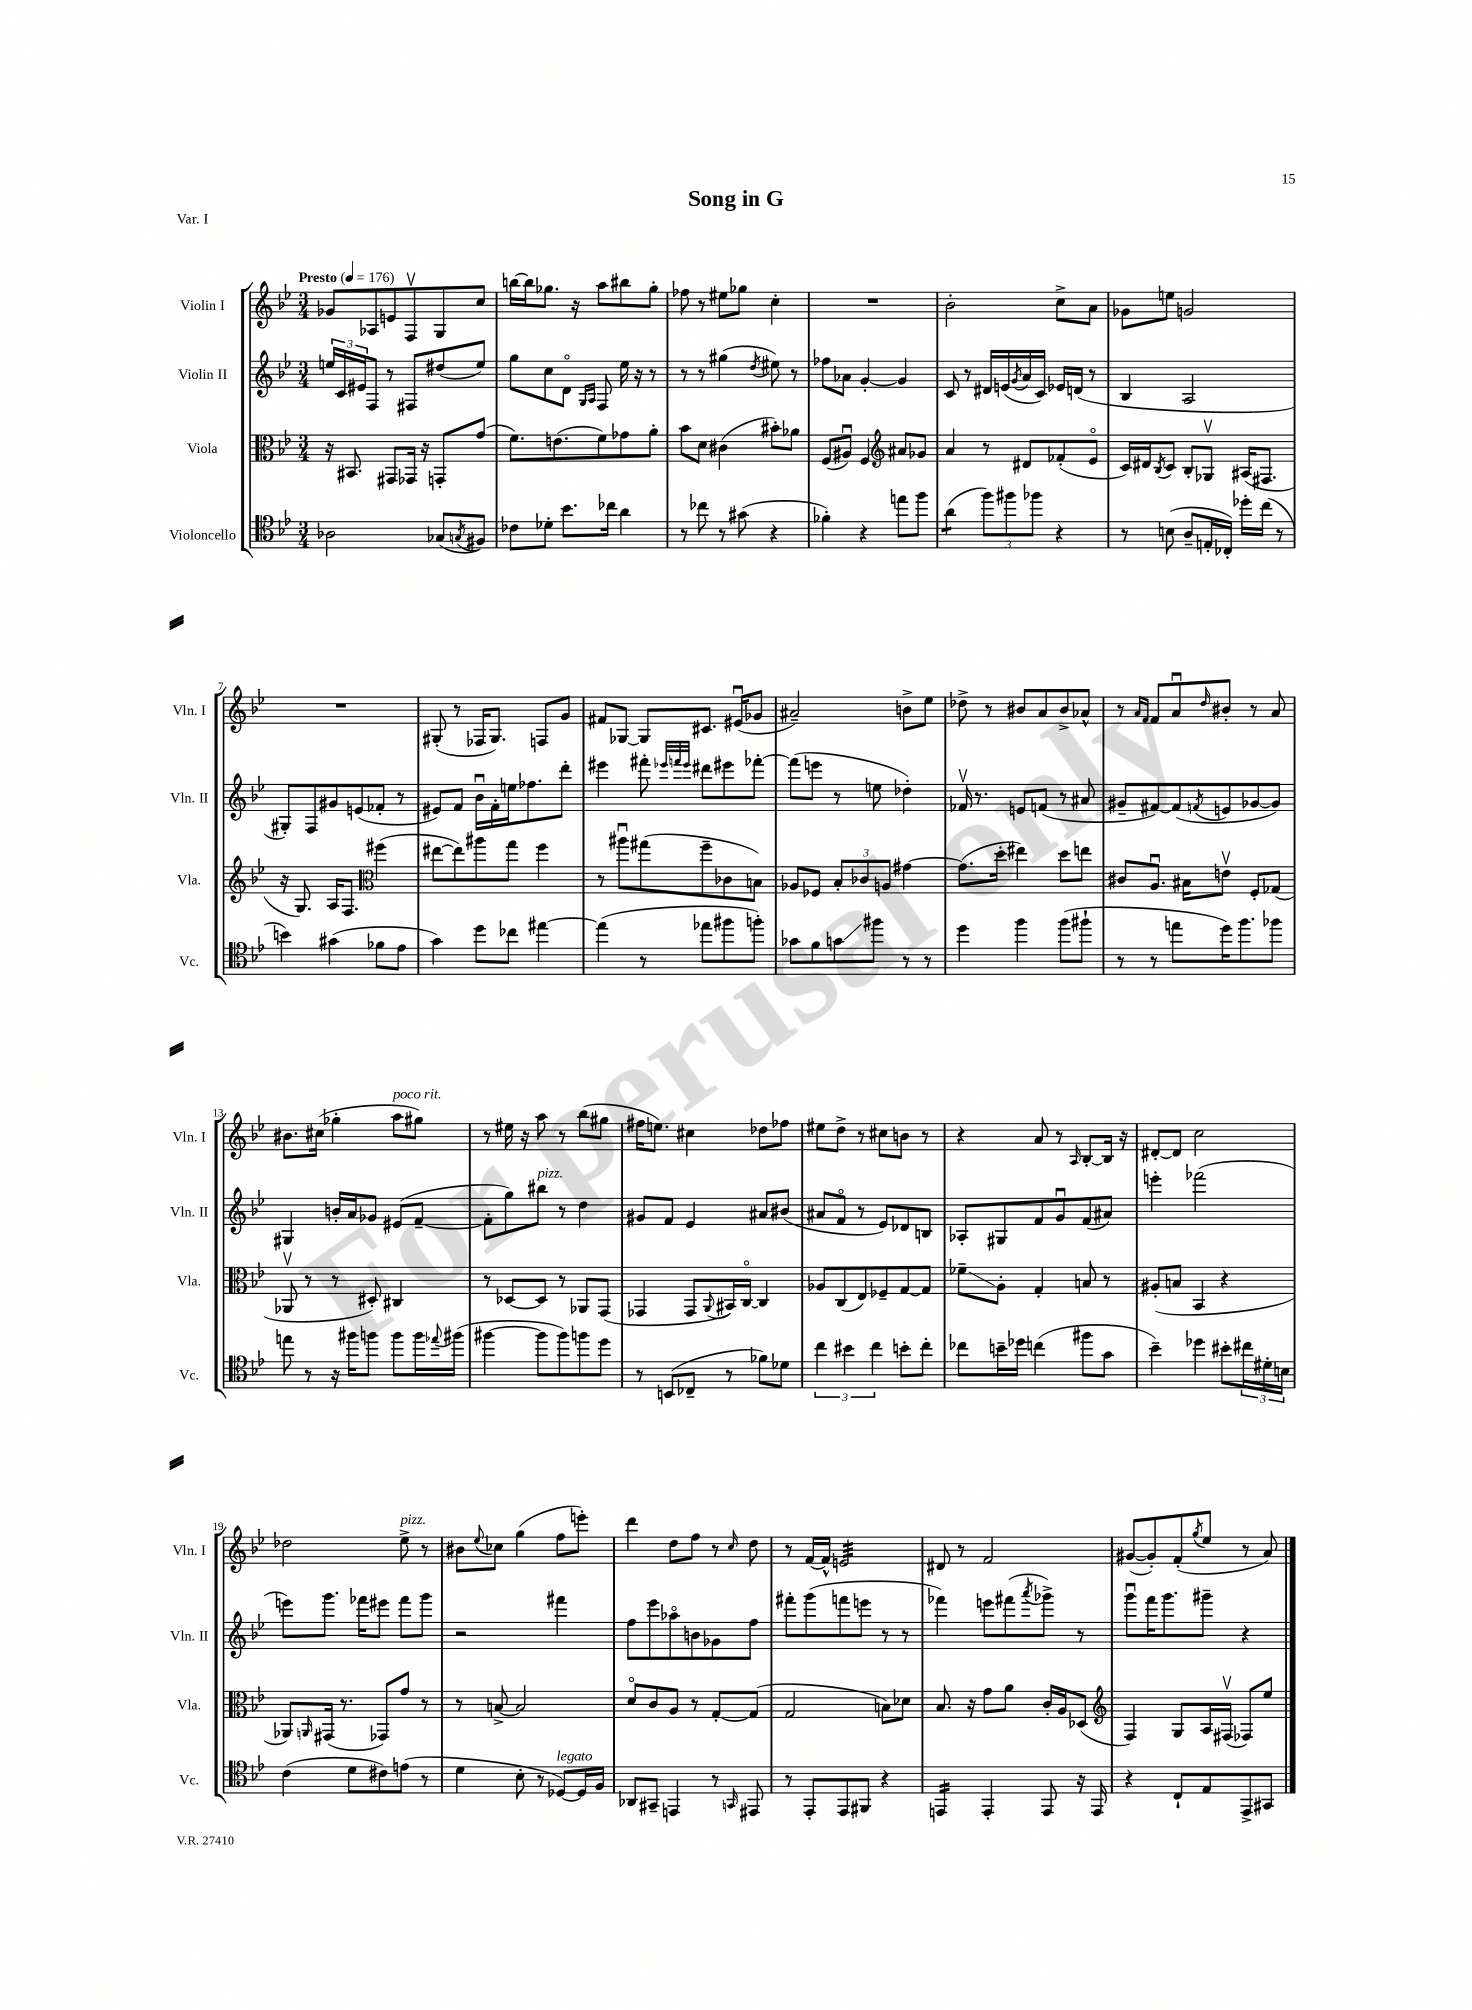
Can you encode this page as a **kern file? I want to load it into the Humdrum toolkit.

**kern	**kern	**kern	**kern
*staff4	*staff3	*staff2	*staff1
*clefC4	*clefC3	*clefG2	*clefG2
*k[b-e-]	*k[b-e-]	*k[b-e-]	*k[b-e-]
*M3/4	*M3/4	*M3/4	*M3/4
*MM176	*MM176	*MM176	*MM176
2A-	16r	24ee	8g-
.	.	24c	.
.	8.BB#	.	.
.	.	24e#	.
.	.	8F	8A-
.	8GG#	8r	8e
.	16GG-	8F#	8Fv
.	16r	.	.
(8G-	8GG'	(8dd#	8G
8qG	.	.	.
8F#)	(8g	8ee)	8cc
=	=	=	=
8c-	8.f)	8gg	[16bb
.	.	.	16bb]
8d-'	.	8cc	8.gg-
.	(8.e	.	.
8.b-	.	8do	.
.	.	.	16r
.	.	16qqG	.
.	.	16qqA	.
.	8f)	8F	8aa
16cc-	.	.	.
4a	8g-	16ee-	8bb#
.	.	16r	.
.	8a'	8r	8gg-'
=	=	=	=
8r	8b-	8r	8ff-
8cc-	8d	8r	8r
8r	(4c#	(4gg#	8ee#
(8g#	.	.	8gg-
.	.	8qdd	.
4r	8b#')	8ee#)	4cc'
.	8a-	8r	.
=	=	=	=
4f-')	(8F	8ff-	2.r
.	8A#u)	8a-	.
4r	4F	[4g'	.
*	*clefG2	*	*
8ee	8a#	4g]	.
8ff	8g-	.	.
=	=	=	=
(4a	4a	8c	2b-'
.	.	8r	.
12ff)	8r	16d#	.
.	.	(16e	.
12ff#	.	.	.
.	.	8qg	.
.	8d#	16a	.
12ff-	.	.	.
.	.	16c)	.
4r	(8f-'	16e-	8cc^
.	.	(16d	.
.	8e-o	8r	8a
=	=	=	=
8r	16c)	4B-	8g-
.	16d#	.	.
.	8qB-	.	.
(8B	8c	.	8ee
8A~	8B-'	2A	2g
16E'	8G-v	.	.
16C-')	.	.	.
16dd-'	(16A#	.	.
(16cc	8.F#	.	.
8r	.	.	.
=	=	=	=
4b)	16r	8G#')	2.r
.	8.G)	.	.
.	.	8F	.
(4g#	16A	8g#	.
.	8.F	.	.
.	.	(8e	.
*	*clefC3	*	*
8f-	(4ff#	8f-'	.
8e-	.	8r	.
=	=	=	=
4g)	[8ee#	8e#)	(8G#'
.	8ee#])	8f	8r
8dd	8aa#	16b-u	16F-
.	.	16f'	8.G#)
8cc-	8gg	16ee	.
.	.	8.ff-	.
[4ee#	4ff	.	8F
.	.	8ddd'	8g
=	=	=	=
(4ee#]	8r	4eee#	8f#
.	8aa#u	.	[8G-
8r	(8gg#	8fff#'	8G-]
.	.	32qqeee-	.
.	.	32qqfff	.
.	.	32qqeee-	.
8ee-	8ff~	8ddd#	8.c#
8ff#	8c-	8eee#	.
.	.	.	(16e#u
8ff')	8B)	[8fff-'	8g-
=	=	=	=
8g-	8A-	(8fff-]	2a#~)
8f	8F-	8eee	.
8g	12B-'	8r	.
.	12c-	.	.
8ff#	.	8ee	.
.	12A	.	.
8r	[4g#	4dd-')	8b^
8r	.	.	8ee-
=	=	=	=
4dd	(8.g#]	16f-v	8dd-^
.	.	8.r	.
.	.	.	8r
.	16dd'	.	.
4ff	4ee#)	8e	8b#
.	.	(8f	8a
(8ff	8dd	8r	8b#^
8ff#`	8ee	8a#	8a-^^
=	=	=	=
8r	8c#	8g#~	8r
.	.	.	16qqa
.	.	.	16qqf
8r	8.Au	[8f#)	8f
8ee	.	(8f#]	8au
.	16B#	.	.
.	.	8qf	16qqdd
16dd)	8ev	8e	8b#'
8.ff	.	.	.
.	8F'	[8g-	8r
8ff-	(8G-	8g-])	8a
=	=	=	=
8ee	8AA-v	4G#	8.b#
8r	8r	.	.
.	.	.	(16cc#
16r	8r	16b'	4gg-'
16ff#	.	16a	.
8ff	8D#')	8g-	.
8ff	4C#	(8e#	8aa
16ff	.	[8f~	8gg#)
8qqee-	.	.	.
(16ff#	.	.	.
=	=	=	=
[4ff#	8r	8f']	8r
.	[8D-	8gg)	16ee#
.	.	.	16r
8ff#]	8D-]	8bb#	8aa
8ff#)	8r	8r	8r
8ff	8AA-	4dd	(8bb-
8dd	(8GG	.	8gg#
=	=	=	=
8r	4GG-	8g#	16ff#
.	.	.	8.ee)
(8BB	.	8f	.
8C-~	8GG-	4e-	4cc#
.	8qqAA	.	.
8r	16BB#)	.	.
.	[16Co	.	.
8f-)	4C]	8a#	8dd-
8d-	.	(8b#	8ff-
=	=	=	=
6cc	8A-	8a#	8ee#
.	(8C	8fo	8dd^
6b#	.	.	.
.	8E-)	8r	8r
6cc	.	.	.
.	8F-~	8e-)	8cc#
8b'	[8G	8d-	8b
8cc'	8G]	8B	8r
=	=	=	=
8cc-	8f-~	8A-'	4r
16b~	8A'	8G#	.
16dd-	.	.	.
(4cc	4G'	8f	8a
.	.	8gu	8r
.	.	.	16qqA
8ff#	8B	(8f	[8B-'
8g	8r	8a#)	16B-]
.	.	.	16r
=	=	=	=
4b-~)	(8A#'	4eee'	[8d#'
.	8B	.	8d#]
4dd-	4BB-	(2fff-	2cc
8b#'	4r	.	.
24cc#	.	.	.
24d#'	.	.	.
24B	.	.	.
=	=	=	=
(4c	8AA-)	8eee)	2dd-
.	16qqAA	.	.
.	(16GG#	8.ggg	.
.	8.r	.	.
8d	.	.	.
.	.	16fff-	.
8c#)	8GG-)	8eee#	.
(8e	8g	8fff-	8ee-^
8r	8r	8ggg	8r
=	=	=	=
4d	8r	2r	8b#
.	.	.	8qqee-
.	[8B^	.	8cc-
8B-'	2B]	.	(4gg
8r	.	.	.
[8D-)	.	4fff#	8ff
16D-]	.	.	8eee')
16F	.	.	.
=	=	=	=
8AA-	8do	8ff	4ddd
8GG#~	8c	8eee-	.
4EE	8A	8aa-o	8dd
.	8r	8b	8ff
8r	[8G'	8g-	8r
16qqGG	.	.	16qqcc
8EE#	(8G]	8ff	8dd
=	=	=	=
8r	2G	8fff#'	8r
8EE-'	.	(8ggg	[16f
.	.	.	16f^^]
8EE-	.	8fff	2e
8FF#	.	8eee	.
4r	8B)	8r	.
.	8d-	8r	.
=	=	=	=
4EE	8.B-	4fff-)	8d#
.	.	.	8r
.	16r	.	.
4EE'	8g	8eee	2f
.	8a	(8fff#	.
.	.	8qaaa	.
8EE	16c'	8ggg-^)	.
.	16A	.	.
16r	(8D-	8r	.
16EE	.	.	.
=	=	=	=
*	*clefG2	*	*
4r	4F)	8gggu	([8g#
.	.	16fff	8g#'])
.	.	8.ggg	.
8C`	8G	.	(8f'
.	.	.	8qgg
8E-	16A	8ggg#~	8ee-
.	(16F#v	.	.
8EE-^	8F-)	4r	8r
8GG#	8ee-	.	8a)
==	==	==	==
*-	*-	*-	*-
